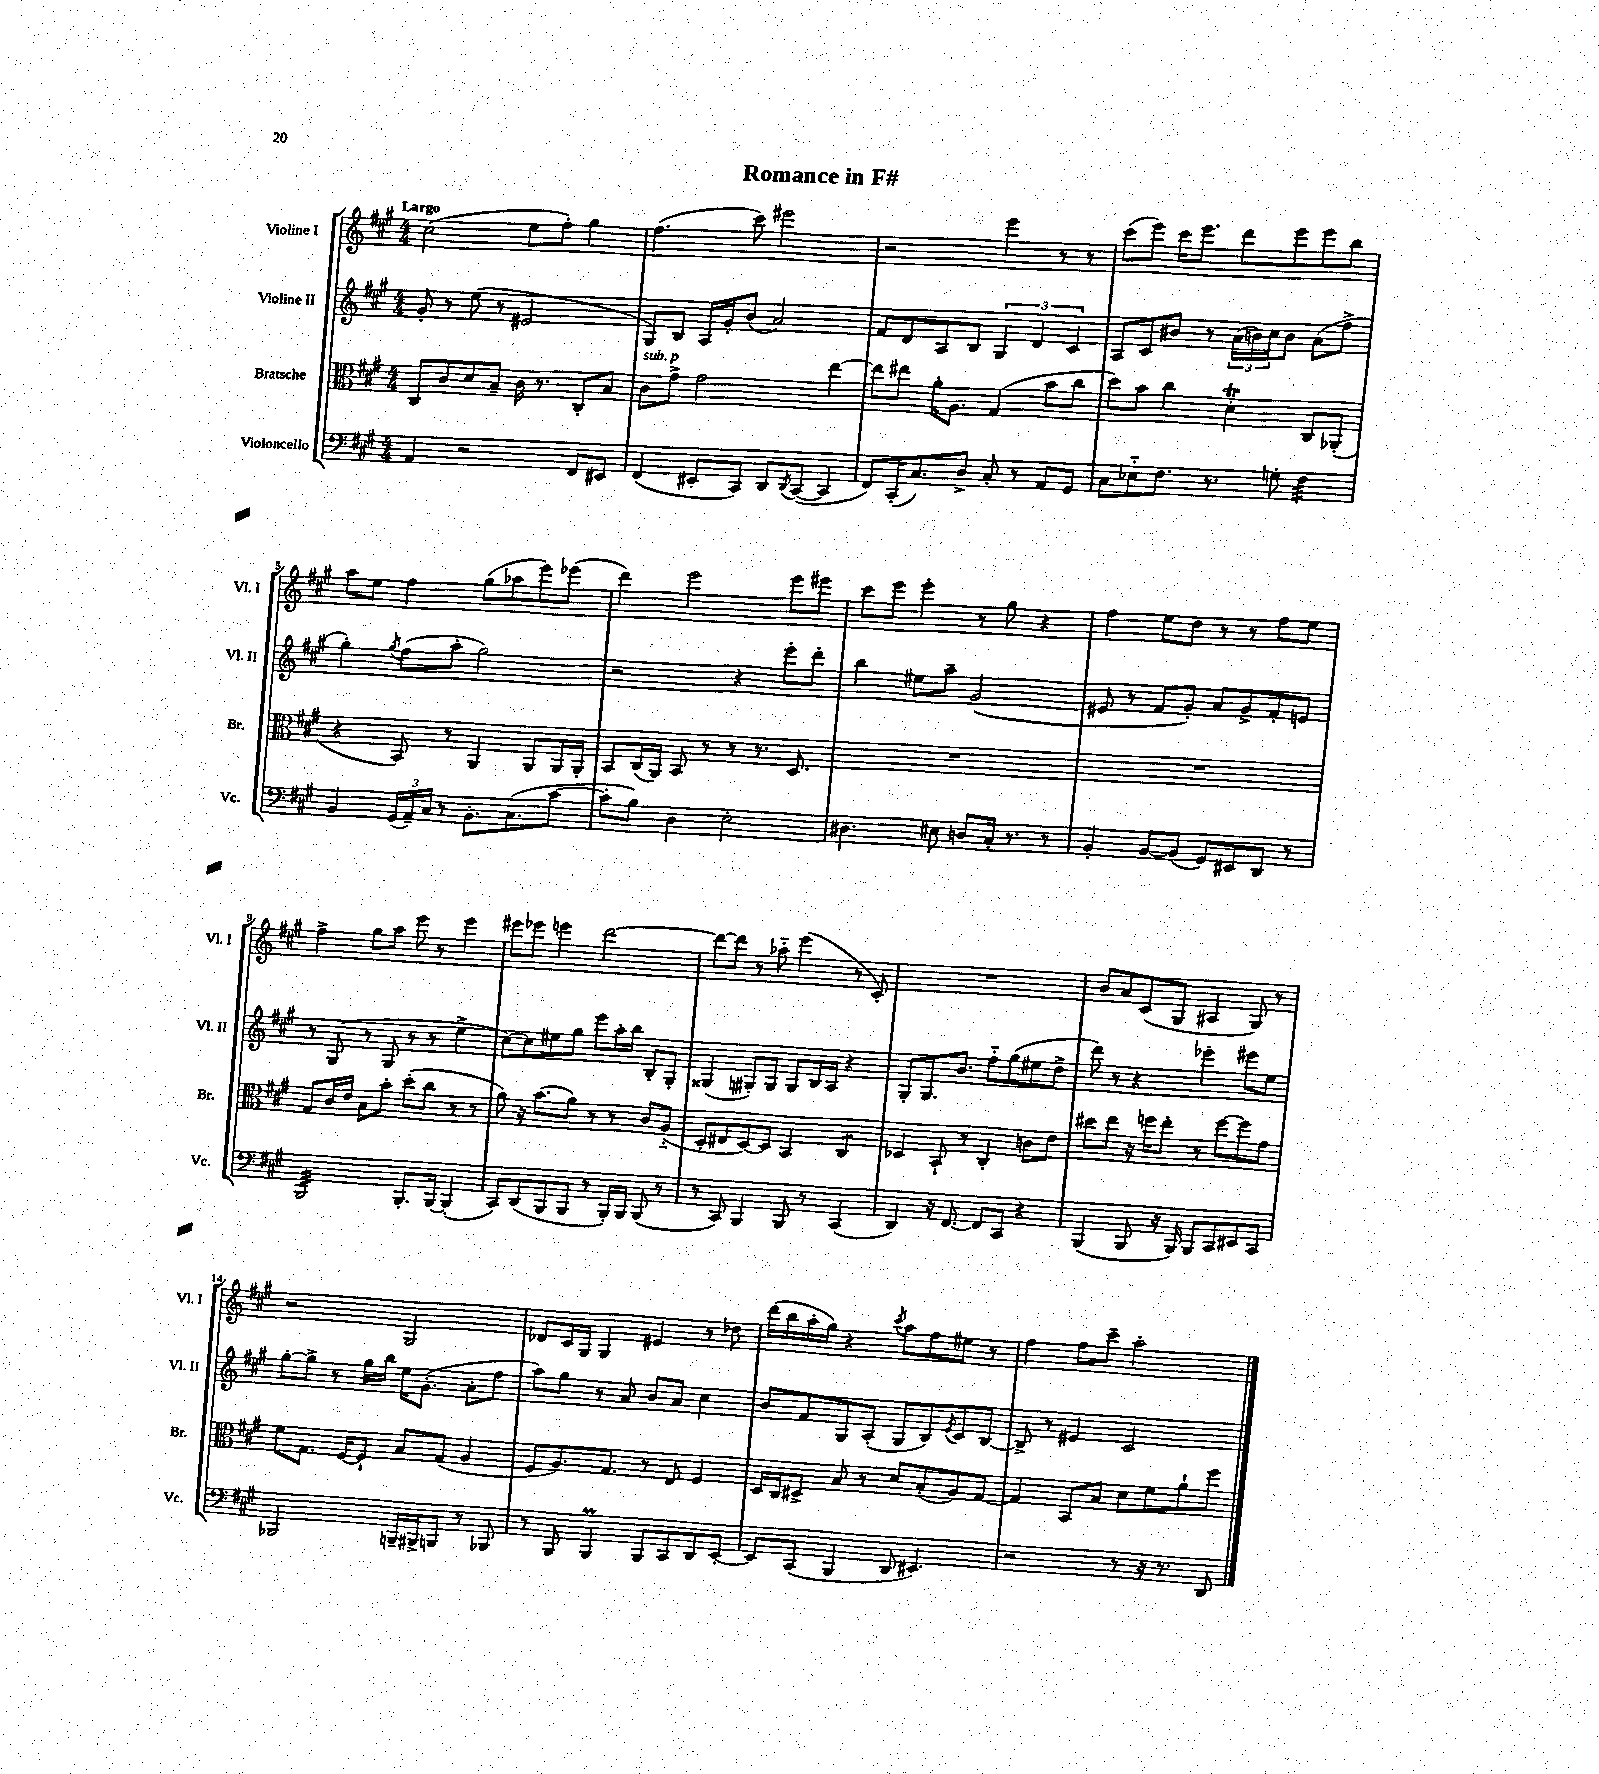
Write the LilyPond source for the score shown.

\header { title = "Romance in F#" }
<<
\new StaffGroup <<
\new Staff = "s0" \with { instrumentName = "Violine I" shortInstrumentName = "Vl. I" } {
    \clef treble \key a \major \numericTimeSignature \time 4/4 \tempo "Largo"
    cis''2( e''8 fis''8-.) gis''4 |
    fis''4.( cis'''8) eis'''2 |
    r2 e'''4 r8 r8 |
    cis'''8( e'''8) cis'''16 e'''8. d'''8 e'''8 e'''8 b''8 |
    a''8 e''8 fis''4 gis''8( aes''8 e'''8) ees'''8( |
    d'''4) e'''2 e'''8 eis'''8 |
    cis'''8 e'''8 e'''4-. r8 gis''8 r4 |
    fis''4 e''8 d''8 r8 r8 fis''8 e''8 |
    fis''4-> gis''8 a''8 e'''8 r8 e'''4 |
    eis'''8 ees'''8 e'''4 d'''2~ |
    d'''8~ d'''8 r8 aes''8-_ e'''4( r8 cis'8-.) |
    R1 |
    b'8 a'8 cis'8( gis8 ais4 gis8) r8 |
    r2 gis2 |
    des'8 cis'16 gis16 gis4 eis'4 r8 des''8 |
    d'''16( b''16 a''16-. gis''16) r4 \acciaccatura { cis'''8 } a''8 fis''8 eis''8 r8 |
    fis''4 fis''8 cis'''8-- a''2-. \bar "|." |
}
\new Staff = "s1" \with { instrumentName = "Violine II" shortInstrumentName = "Vl. II" } {
    \clef treble \key a \major \numericTimeSignature \time 4/4
    gis'8-. r8 e''8( r8 eis'2 |
    gis8) b8 a16 gis'16-. b'8( a'2) |
    fis'8 d'8 a8 b8 \tuplet 3/2 { gis4 d'4 cis'4 } |
    a8 cis'8 bis'8 r8 \tuplet 3/2 { a'16( b'16) cis''16 } b'8 a'8( fis''8-> |
    gis''4-.) \acciaccatura { gis''8 } fis''8( a''8-. gis''2) |
    r2 r4 e'''8-. d'''8-. |
    b''4 eis''8 a''8-- gis'2( |
    eis'8 r8 fis'8 gis'8-.) a'8 gis'8-> fis'8-. e'8 |
    r8 gis8( r8 gis8 r8 r8 e''4-> |
    cis''8~) cis''8 eis''8 gis''8 e'''8 a''16-. b''16 b8-. gis8-. |
    gisis4( gis8-.) gis8 gis8 b16 a16 r4 |
    gis8-. gis8. b'8. fis''8-_ gis''8( eis''8 d''8-> |
    d'''8) r8 r4 ees'''4-. eis'''8 e''8 |
    gis''8~-. gis''8-> r8 gis''16 b''16 e''16 gis'8.-.( a'8-. fis''8 |
    a''8) gis''8 r8 a'8 b'8 a'8 cis''4 |
    b'8 fis'8 gis8 a8-.( gis8 b8) \acciaccatura { e'8 } cis'8 b8~ |
    b8-> r8 eis'4 cis'2 \bar "|." |
}
\new Staff = "s2" \with { instrumentName = "Bratsche" shortInstrumentName = "Br." } {
    \clef alto \key a \major \numericTimeSignature \time 4/4
    cis8 cis'8 d'8 b8-- cis'16 r8. cis8-. b8 |
    cis'8^\markup { \italic "sub. p" } gis'8-> gis'2 e''4~ |
    e''8 eis''8 a'16-. a8. gis4( b'8 cis''8 |
    d''8) b'8 cis''4 d'4-.\trill cis8 aes,8-.( |
    r4 b,8) r8 a,4 a,8 a,16 a,16-. |
    b,8 cis16( a,16) b,8 r8 r8 r8. d8. |
    R1 |
    R1 |
    gis8 cis'16 e'16 b8 b'8-. d''8-.( cis''8 r8 r8 |
    a'8) r16 b'8.( a'8) r8 r8 cis'8 a8-_( |
    d8-. eis8 d8~) d8 b,4 cis4:8 |
    des4 b,8-! r8 cis4-. c'8 e'8 |
    dis''8 e''8 r16 f''16 e''8-. r8 f''8~ f''8 gis'8 |
    fis'8 gis8. fis16~ fis8-! b8 gis8( a4 |
    fis8 a8.) gis8. r8 e8 fis4 |
    d16 cis16 dis8-> b8 r8 d'8 b8-.( a8) gis8~ |
    gis4 b,8 b8 d'8 fis'8 a'8-! fis''8 \bar "|." |
}
\new Staff = "s3" \with { instrumentName = "Violoncello" shortInstrumentName = "Vc." } {
    \clef bass \key a \major \numericTimeSignature \time 4/4
    a,4 r2 fis,8 eis,8 |
    fis,4( eis,8-. cis,8) d,8 \acciaccatura { d,8 } cis,8~( cis,4 |
    fis,8) cis,16-.( cis8.) d8-> cis8-. r8 a,8 gis,8 |
    cis8 ees8-_ fis8. r8. g8-. fis4:32 |
    b,4 \tuplet 3/2 { gis,16( a,16--) cis16 } r8 b,8.-. cis8.( cis'8~ |
    cis'8-. b8) d4 e2-. |
    dis4. eis8 d8 cis16-. r8. r8 |
    b,4-. b,8~ b,8( gis,8) eis,8 d,8 r8 |
    b,,2:32 b,,8.-. b,,16~ b,,4-.( |
    cis,8) d,8( b,,8 b,,8 r8 b,,16-.) b,,16 b,,8( r8 |
    r8 cis,8) b,,4 b,,8 r8 cis,4( |
    d,4) r16 fis,8.~ fis,8 cis,8 r4 |
    b,,4( b,,8 r16 b,,16) b,,8 cis,8 eis,8 cis,8 |
    bes,,2 b,,16-- bis,,16-> b,,8 r8 bes,,8 |
    r8 b,,8 b,,4\prall b,,8 cis,8 d,8 e,8~-. |
    e,8 cis,8( b,,4 d,8 eis,4.) |
    r2 r8 r16 r8. d,8 \bar "|." |
}
>>
>>
